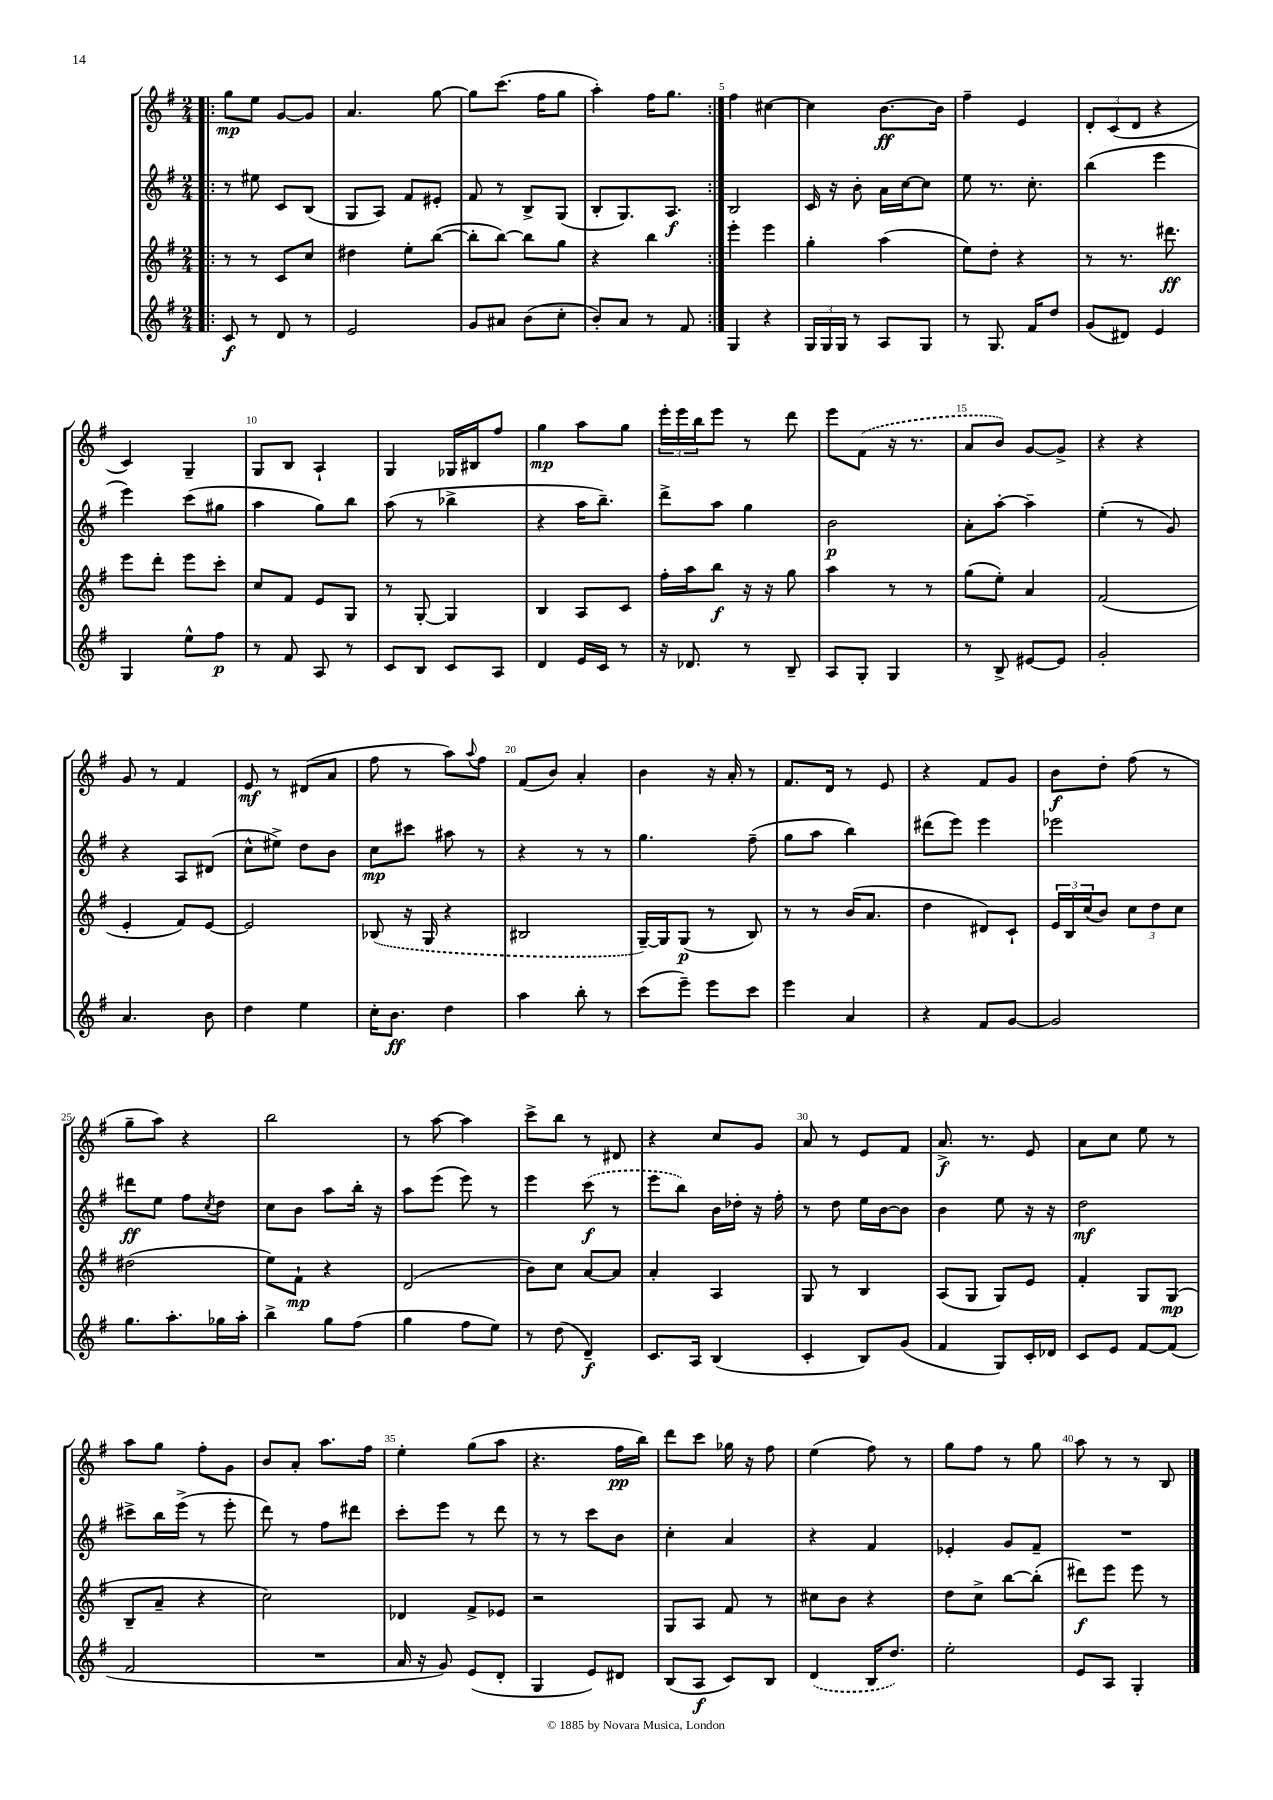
<<
\new StaffGroup <<
\new Staff = "s0" {
    \clef treble \key g \major \numericTimeSignature \time 2/4
    \repeat volta 2 { \bar ".|:" g''8\mp e''8 g'8~ g'8 |
    a'4. g''8~ |
    g''8 c'''8.( fis''16 g''8 |
    a''4-.) fis''16 g''8. | }
    fis''4 cis''4~ |
    cis''4 b'8.~\ff b'16 |
    fis''4-- e'4 |
    \tuplet 3/2 { d'8-. c'8( d'8 } r4 |
    c'4) g4-- |
    g8 b8 a4-! |
    g4 ges16 bis16 fis''8 |
    g''4\mp a''8 g''8 |
    \tuplet 3/2 { e'''16-. e'''16 b''16 } e'''8 r8 d'''8 |
    e'''8 \once \slurDashed fis'8( r16 r8. |
    a'8 b'8) g'8~ g'8-> |
    r4 r4 |
    g'8 r8 fis'4 |
    e'8\mf r8 dis'8( a'8 |
    fis''8 r8 a''8) \appoggiatura { a''8 } fis''8 |
    fis'8( b'8) a'4-. |
    b'4 r16 a'16-. r8 |
    fis'8. d'16 r8 e'8 |
    r4 fis'8 g'8 |
    b'8\f d''8-. fis''8( r8 |
    g''8-- a''8) r4 |
    b''2 |
    r8 a''8~ a''4 |
    c'''8-> b''8 r8 dis'8 |
    r4 c''8 g'8 |
    a'8 r8 e'8 fis'8 |
    a'8.->\f r8. e'8 |
    a'8 c''8 e''8 r8 |
    a''8 g''8 fis''8-. g'8 |
    b'8 a'8-. a''8. fis''16 |
    e''4-. g''8( a''8 |
    r4. fis''16\pp b''16) |
    d'''8 c'''8 ges''16 r16 fis''8 |
    e''4( fis''8) r8 |
    g''8 fis''8 r8 g''8 |
    a''8 r8 r8 b8 \bar "|." |
}
\new Staff = "s1" {
    \clef treble \key g \major \numericTimeSignature \time 2/4
    \repeat volta 2 { \bar ".|:" r8 eis''8 c'8 b8( |
    g8 a8) fis'8 eis'8-. |
    fis'8 r8 b8-> g8( |
    b8-. g8.) a8.\f | }
    b2 |
    c'16 r16 b'8-. a'16 c''16~ c''8 |
    e''8 r8. c''8.-. |
    b''4( e'''4 |
    e'''4) c'''8( gis''8 |
    a''4 g''8) b''8 |
    a''8( r8 bes''4-> |
    r4 a''16 b''8.--) |
    d'''8-> a''8 g''4 |
    b'2\p |
    a'8-. a''8~-. a''4-- |
    e''4-.( r8 g'8) |
    r4 a8 dis'8( |
    c''8-^ eis''8->) d''8 b'8 |
    c''8\mp cis'''8 ais''8 r8 |
    r4 r8 r8 |
    g''4. fis''8--( |
    g''8 a''8 b''4) |
    dis'''8( e'''8) e'''4 |
    ees'''2 |
    dis'''8\ff e''8 fis''8 \acciaccatura { c''8 } d''8 |
    c''8 b'8 a''8 b''16-. r16 |
    a''8 e'''8( e'''8) r8 |
    e'''4 \once \slurDashed c'''8\f( r8 |
    e'''8 b''8) b'16 des''16-. r16 fis''16-. |
    r8 d''8 e''16 b'16~ b'8 |
    b'4 e''8 r16 r16 |
    d''2\mf |
    cis'''8-> b''16 e'''16->( r8 e'''8-. |
    d'''8) r8 fis''8 dis'''8 |
    c'''8-. e'''8 r8 d'''8 |
    r8 r8 c'''8 b'8 |
    c''4-. a'4 |
    r4 fis'4 |
    ees'4-. g'8 fis'8-- |
    R2 \bar "|." |
}
\new Staff = "s2" {
    \clef treble \key g \major \numericTimeSignature \time 2/4
    \repeat volta 2 { \bar ".|:" r8 r8 c'8 c''8 |
    dis''4 e''8-. b''8~( |
    b''8-. b''8~) b''8 g''8 |
    r4 b''4 | }
    e'''4-. e'''4 |
    g''4-. a''4( |
    e''8) d''8-. r4 |
    r8 r8. dis'''8.\ff |
    e'''8 d'''8-. e'''8 c'''8-. |
    c''8 fis'8 e'8 g8 |
    r8 g8~-. g4 |
    b4 a8 c'8 |
    fis''16-. a''16 b''8\f r16 r16 g''8 |
    a''4 r8 r8 |
    g''8( e''8-.) a'4 |
    fis'2( |
    e'4-. fis'8) e'8~ |
    e'2 |
    \once \slurDashed bes8( r16 g16 r4 |
    bis2 |
    g16~--) g16 g8\p( r8 b8) |
    r8 r8 b'16( a'8. |
    d''4 dis'8) c'8-! |
    \tuplet 3/2 { e'16 b16 c''16( } b'8) \tuplet 3/2 { c''8 d''8 c''8 } |
    dis''2( |
    e''8) fis'8-!\mp r4 |
    d'2( |
    b'8) c''8 a'8~ a'8 |
    a'4-. a4 |
    g8 r8 b4 |
    a8( g8 g8) e'8 |
    fis'4-. g8 g8\mp( |
    b8-- a'8-- r4 |
    c''2) |
    des'4 fis'8-> ees'8 |
    r2 |
    g8 a8 fis'8 r8 |
    cis''8 b'8 r4 |
    d''8 c''8-> b''8~ b''8-.( |
    dis'''8\f) e'''8 e'''8 r8 \bar "|." |
}
\new Staff = "s3" {
    \clef treble \key g \major \numericTimeSignature \time 2/4
    \repeat volta 2 { \bar ".|:" c'8\f r8 d'8 r8 |
    e'2 |
    g'8 ais'8 b'8( c''8-. |
    b'8-.) a'8 r8 fis'8 | }
    g4 r4 |
    \tuplet 3/2 { g16 g16 g16 } r8 a8 g8 |
    r8 g8. fis'16 d''8 |
    g'8( dis'8) e'4 |
    g4 e''8-^ fis''8\p |
    r8 fis'8 a8 r8 |
    c'8 b8 c'8 a8 |
    d'4 e'16 c'16 r8 |
    r16 des'8. r8 b8-- |
    a8 g8-. g4 |
    r8 b8-> eis'8~ eis'8 |
    g'2-. |
    a'4. b'8 |
    d''4 e''4 |
    c''16-. b'8.\ff d''4 |
    a''4 b''8-. r8 |
    c'''8( e'''8--) e'''8 c'''8 |
    e'''4 a'4 |
    r4 fis'8 g'8~ |
    g'2 |
    g''8. a''8.-. ges''16 a''16-. |
    b''4-> g''8 fis''8( |
    g''4 fis''8 e''8) |
    r8 d''8( d'4--\f) |
    c'8. a16 b4( |
    c'4-. b8) g'8( |
    fis'4 g8) c'16-. des'16 |
    c'8 e'8 fis'8~ fis'8( |
    fis'2 |
    R2 |
    a'16 r16 g'8) e'8( d'8-. |
    g4 e'8) dis'8 |
    b8( a8\f c'8) b8 |
    \once \slurDashed d'4( b16 d''8.) |
    e''2-. |
    e'8 a8 g4-. \bar "|." |
}
>>
>>
\layout { \context { \Score \override BarNumber.break-visibility = ##(#f #t #t) barNumberVisibility = #(every-nth-bar-number-visible 5) } }
